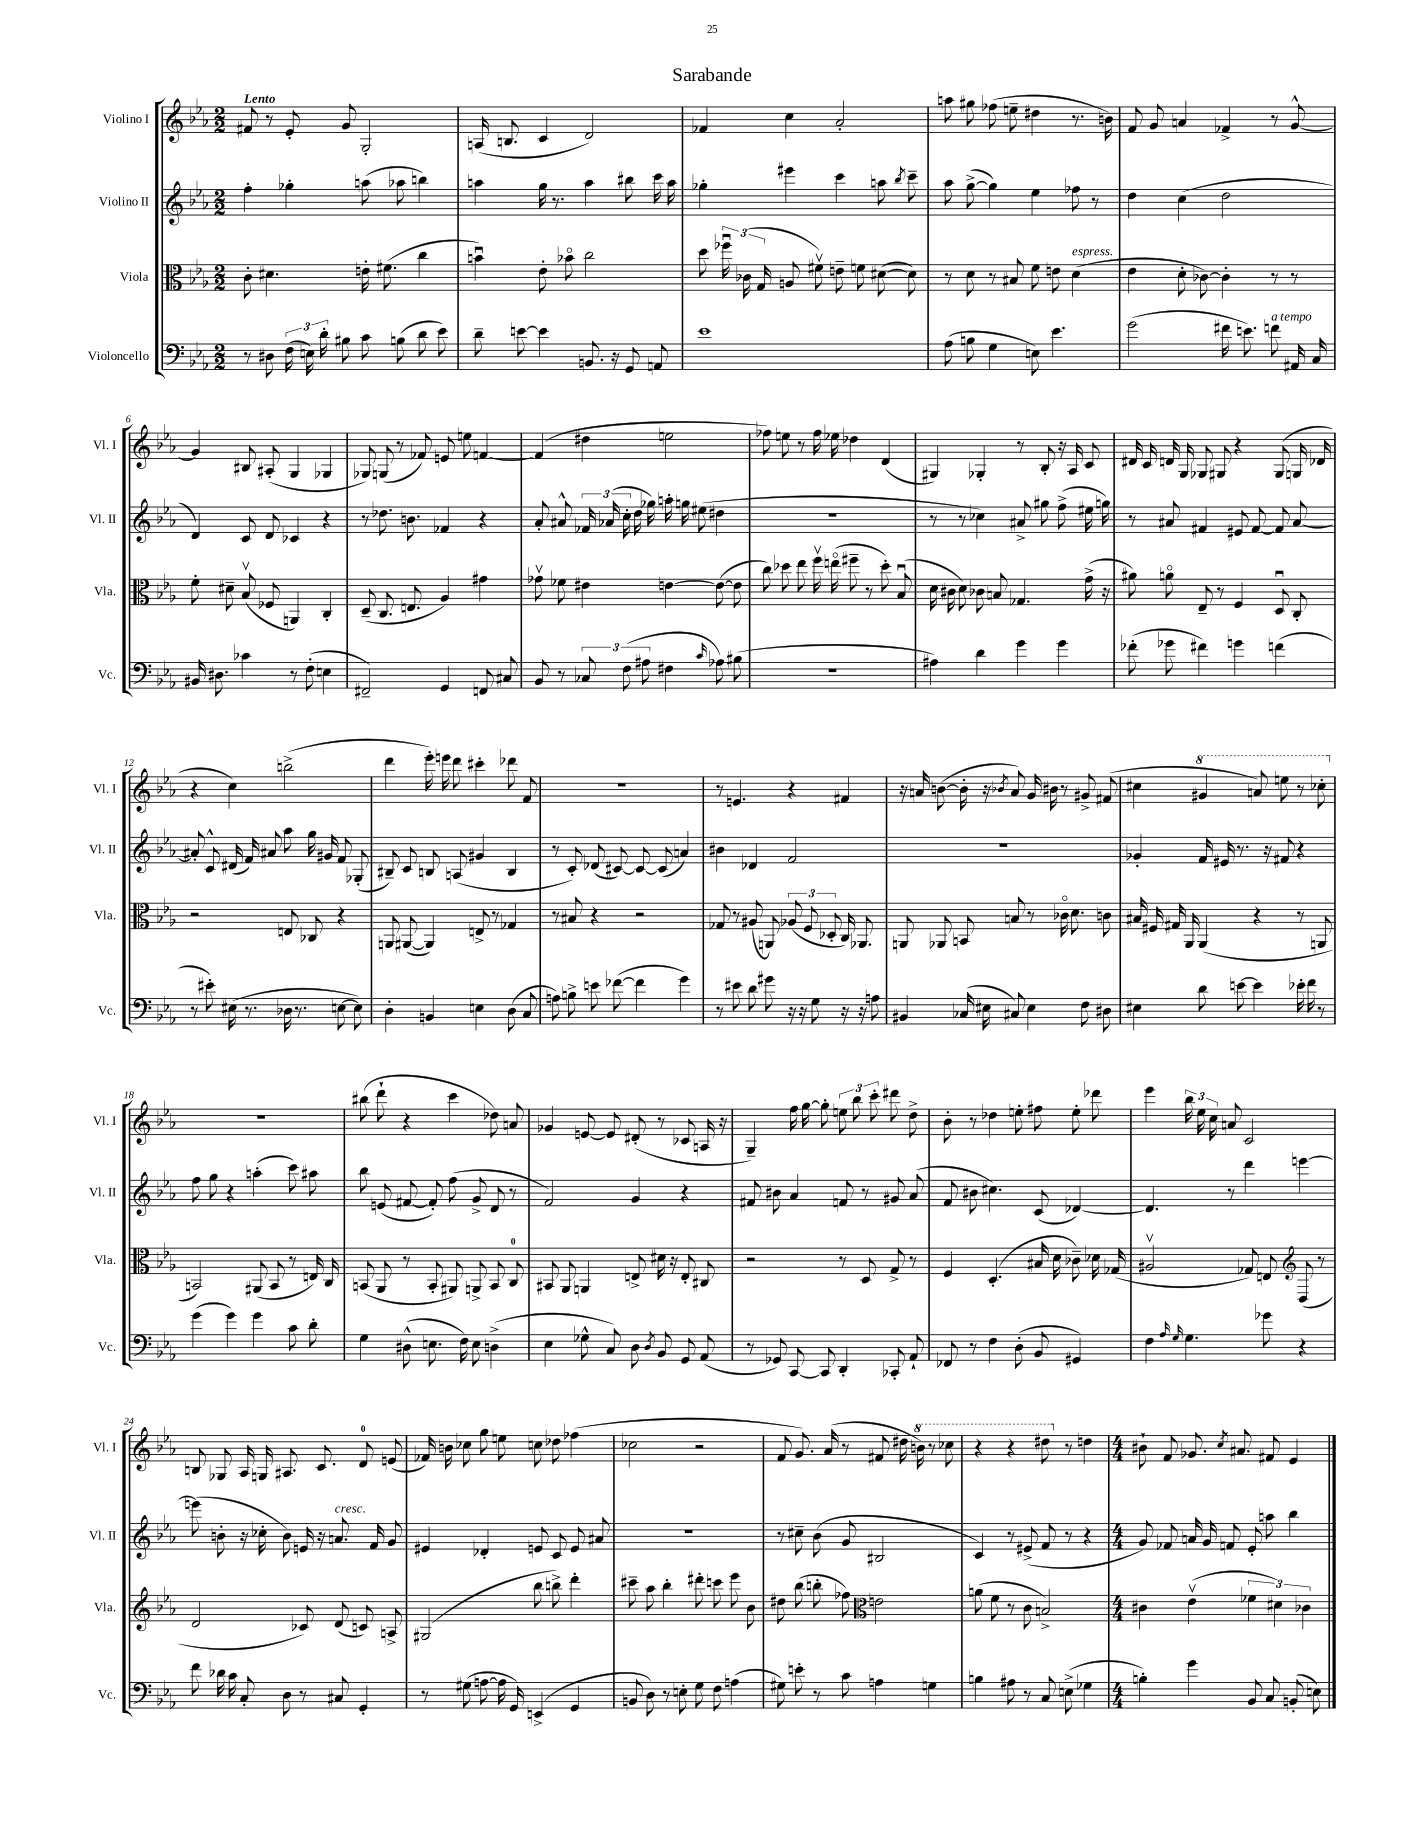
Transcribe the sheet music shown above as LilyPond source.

\header { title = "Sarabande" }
<<
\new StaffGroup <<
\new Staff = "s0" \with { instrumentName = "Violino I" shortInstrumentName = "Vl. I" } {
    \clef treble \key ees \major \numericTimeSignature \time 2/2 \tempo "Lento"
    \autoBeamOff fis'8 r8 ees'8-. g'8 g2-. |
    a16( b8. c'4 d'2) |
    fes'4 c''4 aes'2-. |
    a''8 gis''8 fes''8( e''8-- dis''4 r8. b'16) |
    f'8 g'8 a'4 fes'4-> r8 g'8~-^ |
    g'4 bis8 ais8-.( g4 ges4 |
    ges8) g8( r8 fes'8) e'8 e''8 f'4~ |
    f'4( dis''4 e''2 |
    fes''8) e''8 r8 fes''16 ees''16 des''4 d'4( |
    gis4) ges4-. r8 bes8-. r16 aes16 c'8 |
    dis'16 c'16 d'16 g16 ges8 gis8 r4 gis8( g16 des'16 |
    r4 c''4) b''2->( |
    d'''4 ees'''16-.) e'''16 d'''8 cis'''4-. des'''8 f'8 |
    R1 |
    r8 e'4. r4 fis'4 |
    r16 a'16 b'8~( b'16-. r16 \acciaccatura { bes'8 } a'8) g'16 bis'16 r8 gis'8-> fis'8( |
    cis''4 \ottava #1 gis''4 a''8) e'''8 r8 ces'''8-. \ottava #0 |
    R1 |
    bis''8( d'''8-! r4 c'''4 des''8) a'8 |
    ges'4 e'8~ e'8 dis'8-.( r8 ces'8 a16 r16 |
    g4--) f''16 g''16~ g''8-. \tuplet 3/2 { e''8 bes''8 c'''8-. } dis'''8 d''8-> |
    bes'8-. r8 des''4 e''8-. fis''8 e''8-. des'''8 |
    ees'''4 \tuplet 3/2 { bes''16 ees''16 c''16 } a'8 c'2 |
    b8 ges8 aes16 g16 ais8. c'8. d'8-0 e'8( |
    fes'16) b'16 ces''8 g''8 e''8 c''8 des''8 fes''4( |
    ces''2 r2 |
    f'8 g'8.) aes'16( r8 fis'8 dis''16 \ottava #1 b''16) r8 ces'''8 |
    r4 r4 dis'''8 \ottava #0 r8 d''!4 |
    \numericTimeSignature \time 4/4 bis'8-! f'8 ges'8. \acciaccatura { c''8 } ais'8. fis'8 ees'4 \bar "|." |
}
\new Staff = "s1" \with { instrumentName = "Violino II" shortInstrumentName = "Vl. II" } {
    \clef treble \key ees \major \numericTimeSignature \time 2/2
    \autoBeamOff f''4-. ges''4-. a''8( aes''8 b''4) |
    a''4 g''16 r8. a''4 bis''8 c'''16 a''16 |
    ges''4-. eis'''4 c'''4 a''8 \acciaccatura { bes''8 } c'''8-- |
    aes''8 g''8~->( g''4) ees''4 fes''8 r8 |
    d''4 c''4( d''2 |
    d'4) c'8 d'8 ces'4 r4 |
    r8 des''8. b'8. fes'4 r4 |
    aes'8-. ais'8-^ \tuplet 3/2 { fes'16 aes'16( c''16-. } d''16 ges''16) a''16-. g''16 eis''8( dis''4 |
    R1 |
    r8 r8 ces''4) ais'8-> gis''8 f''8->( eis''16 g''16) |
    r8 ais'8 fis'4 eis'8 fis'8~ fis'8 ais'8~ |
    ais'8-. c'8-^ dis'16( f'16) ais'8 aes''8 g''16 gis'16 f'8 ges8-.( |
    bis8--) c'8 b8 a8( gis'4 b4 |
    r8 c'8-.) des'8( cis'8~) cis'8~ cis'8( a'4) |
    bis'4 des'4 f'2 |
    r1 |
    ges'4-. f'16 eis'16 r8. r16 fis'8 r4 |
    f''8 g''8 r4 a''4-.( c'''8) ais''8 |
    bes''8 e'8( fis'8~ fis'8-.) f''8( g'8-> d'8 r8 |
    f'2) g'4 r4 |
    fis'8 bis'8 aes'4 f'8 r8 gis'8 aes'8( |
    f'8 bis'8 cis''4.) c'8( des'4~) |
    des'4. r8 d'''4 e'''4~ |
    e'''8( b'8-. r16 ces''16-. b'8) e'16 r16 a'8.^\markup { \italic "cresc." } f'16 g'8 |
    eis'4 des'4-. e'8 c'8 e'8 ais'8 |
    r1 |
    r8 cis''8-- bes'8( g'8 bis2 |
    c'4) r8 eis'8->( f'8 r8 r4 |
    \numericTimeSignature \time 4/4 g'8) fes'8 a'16 g'16 f'8 ees'8-. a''8 bes''4 \bar "|." |
}
\new Staff = "s2" \with { instrumentName = "Viola" shortInstrumentName = "Vla." } {
    \clef alto \key ees \major \numericTimeSignature \time 2/2
    \autoBeamOff c'8-. dis'4. e'16-. fis'8.( c''4 |
    b'4\downbow) ees'8-. bes'8\flageolet c''2 |
    d''8 \tuplet 3/2 { fes''16\downbow ces'16( g16 } a8 fis'8\upbow) e'8-- f'8 dis'8~( dis'8) |
    r8 d'8 r8 bis8 f'8 e'8 d'4^\markup { \italic "espress." }( |
    ees'4 d'8-. ces'8~) ces'4-. r8 r8 |
    f'8-. dis'8-- bes8\upbow( fes8 a,4) c4-. |
    d8--( c8. e8. aes4) gis'4 |
    ges'8\upbow fes'8 eis'4 e'4~ e'8~( e'8 |
    c''8) des''8 ees''8 f''16\upbow e''16\flageolet( fis''8-- r8 des''8-.) bes8\downbow( |
    d'16 cis'16 d'8) ces'8 b8 ges4. g'16->( r16 |
    ais'8) a'8\flageolet ees8-- r8 f4 d8\downbow c8-. |
    r2 e8 ces8 r4 |
    a,8 ais,8~( ais,4) e8-> r8 ges4 |
    r8 bis8 r4 r2 |
    ges8 r8 ais8( a,8) \tuplet 3/2 { aes8( f8 des8-. } c16) aes,8. |
    a,8 aes,8 b,8 b8 r8 ces'16\flageolet d'8. c'8 |
    bis16 fis16 gis16 aes,16 aes,4( r4 r8 a,8 |
    b,2) ais,8( b,8 r8 e16) c16 |
    b,8( aes,8 r8 b,8-. ais,8) a,8-> b,8 c8-0 |
    bis,8 aes,8 a,4 e8-> dis'16 r16 e8-. cis8 |
    r2 r8 d8 g8-> r8 |
    f4 d4.-.( bis16 d'16 ces'8--) des'16 ges16( |
    ais2\upbow ges8) e8 d8( r8 |
    \clef treble d'2 ces'8) d'8( c'8) a8-> |
    gis2( bes''8 b''8->) d'''4-. |
    cis'''8-- aes''8 bes''4-. dis'''8-. c'''8 ees'''8 bes'8 |
    dis''8 bes''8( b''8-. fes''8) \clef alto e'2 |
    a'8( f'8 r8 c'8 b2->) |
    \numericTimeSignature \time 4/4 cis'4 ees'4\upbow( \tuplet 3/2 { fes'4 dis'4) ces'4 } \bar "|." |
}
\new Staff = "s3" \with { instrumentName = "Violoncello" shortInstrumentName = "Vc." } {
    \clef bass \key ees \major \numericTimeSignature \time 2/2
    \autoBeamOff r8 dis8 \tuplet 3/2 { f16( e16) d'16-. } bis8 c'8 b8( d'8 ees'8) |
    d'8-- e'8~ e'4 b,8. r16 g,8 a,8 |
    ees'1 |
    aes8( b8 g4 e8) ees'4. |
    g'2( fis'16 e'8.) f'8^\markup { \italic "a tempo" } ais,16 c16 |
    bis,16 dis8. ces'4 r8 f8-.( e4 |
    fis,2--) g,4 f,8 cis8 |
    bes,8 r8 \tuplet 3/2 { ces8 f8( ais8 } fis4 \grace { c'16 } aes8) bis8( |
    R1 |
    ais4) d'4 g'4 g'4 |
    fes'8-.( ges'8 fis'4) g'4 f'4( |
    r8 eis'8-.) eis16( r8. des16 r8. e8~ e8) |
    d4-. b,4 e4 d8( c8 |
    a8) b8-> e'8 fes'8~( fes'4 g'4) |
    r8 eis'8 d'8 gis'8 r16 r16 g8 r16 r16 a8 |
    bis,4 ces16( eis16 cis8) eis4 f8 dis8 |
    eis4 d'8 e'8~ e'4 ees'16-. f'16 r8 |
    g'4( g'4) g'4 c'8 d'8-. |
    g4 dis8-^( e8. f16) e8 d4->( |
    ees4 ges8-^ c8) d8 \acciaccatura { d8 } bes,8 g,8 aes,8( |
    r8 ges,8) c,8~ c,8 d,4-. ces,8-. aes,8-! |
    fes,8 r8 f4 d8-.( bes,8 gis,4) |
    f4 \grace { aes16 g16 } g4. ges'8 r4 |
    f'8 des'16 c'16 c8-. d8 r8 cis8 g,4-. |
    r8 gis8( a8~ a16 g,16) e,4->( g,4 |
    b,8 d8) r8 e8-. g8 f8 a4( |
    gis8) e'8-. r8 c'8 a4 g4 |
    b4 ais8 r8 c8 e8->( ges4 |
    \numericTimeSignature \time 4/4 b4-.) g'4 bes,8 c8 b,8-.( e8) \bar "|." |
}
>>
>>
